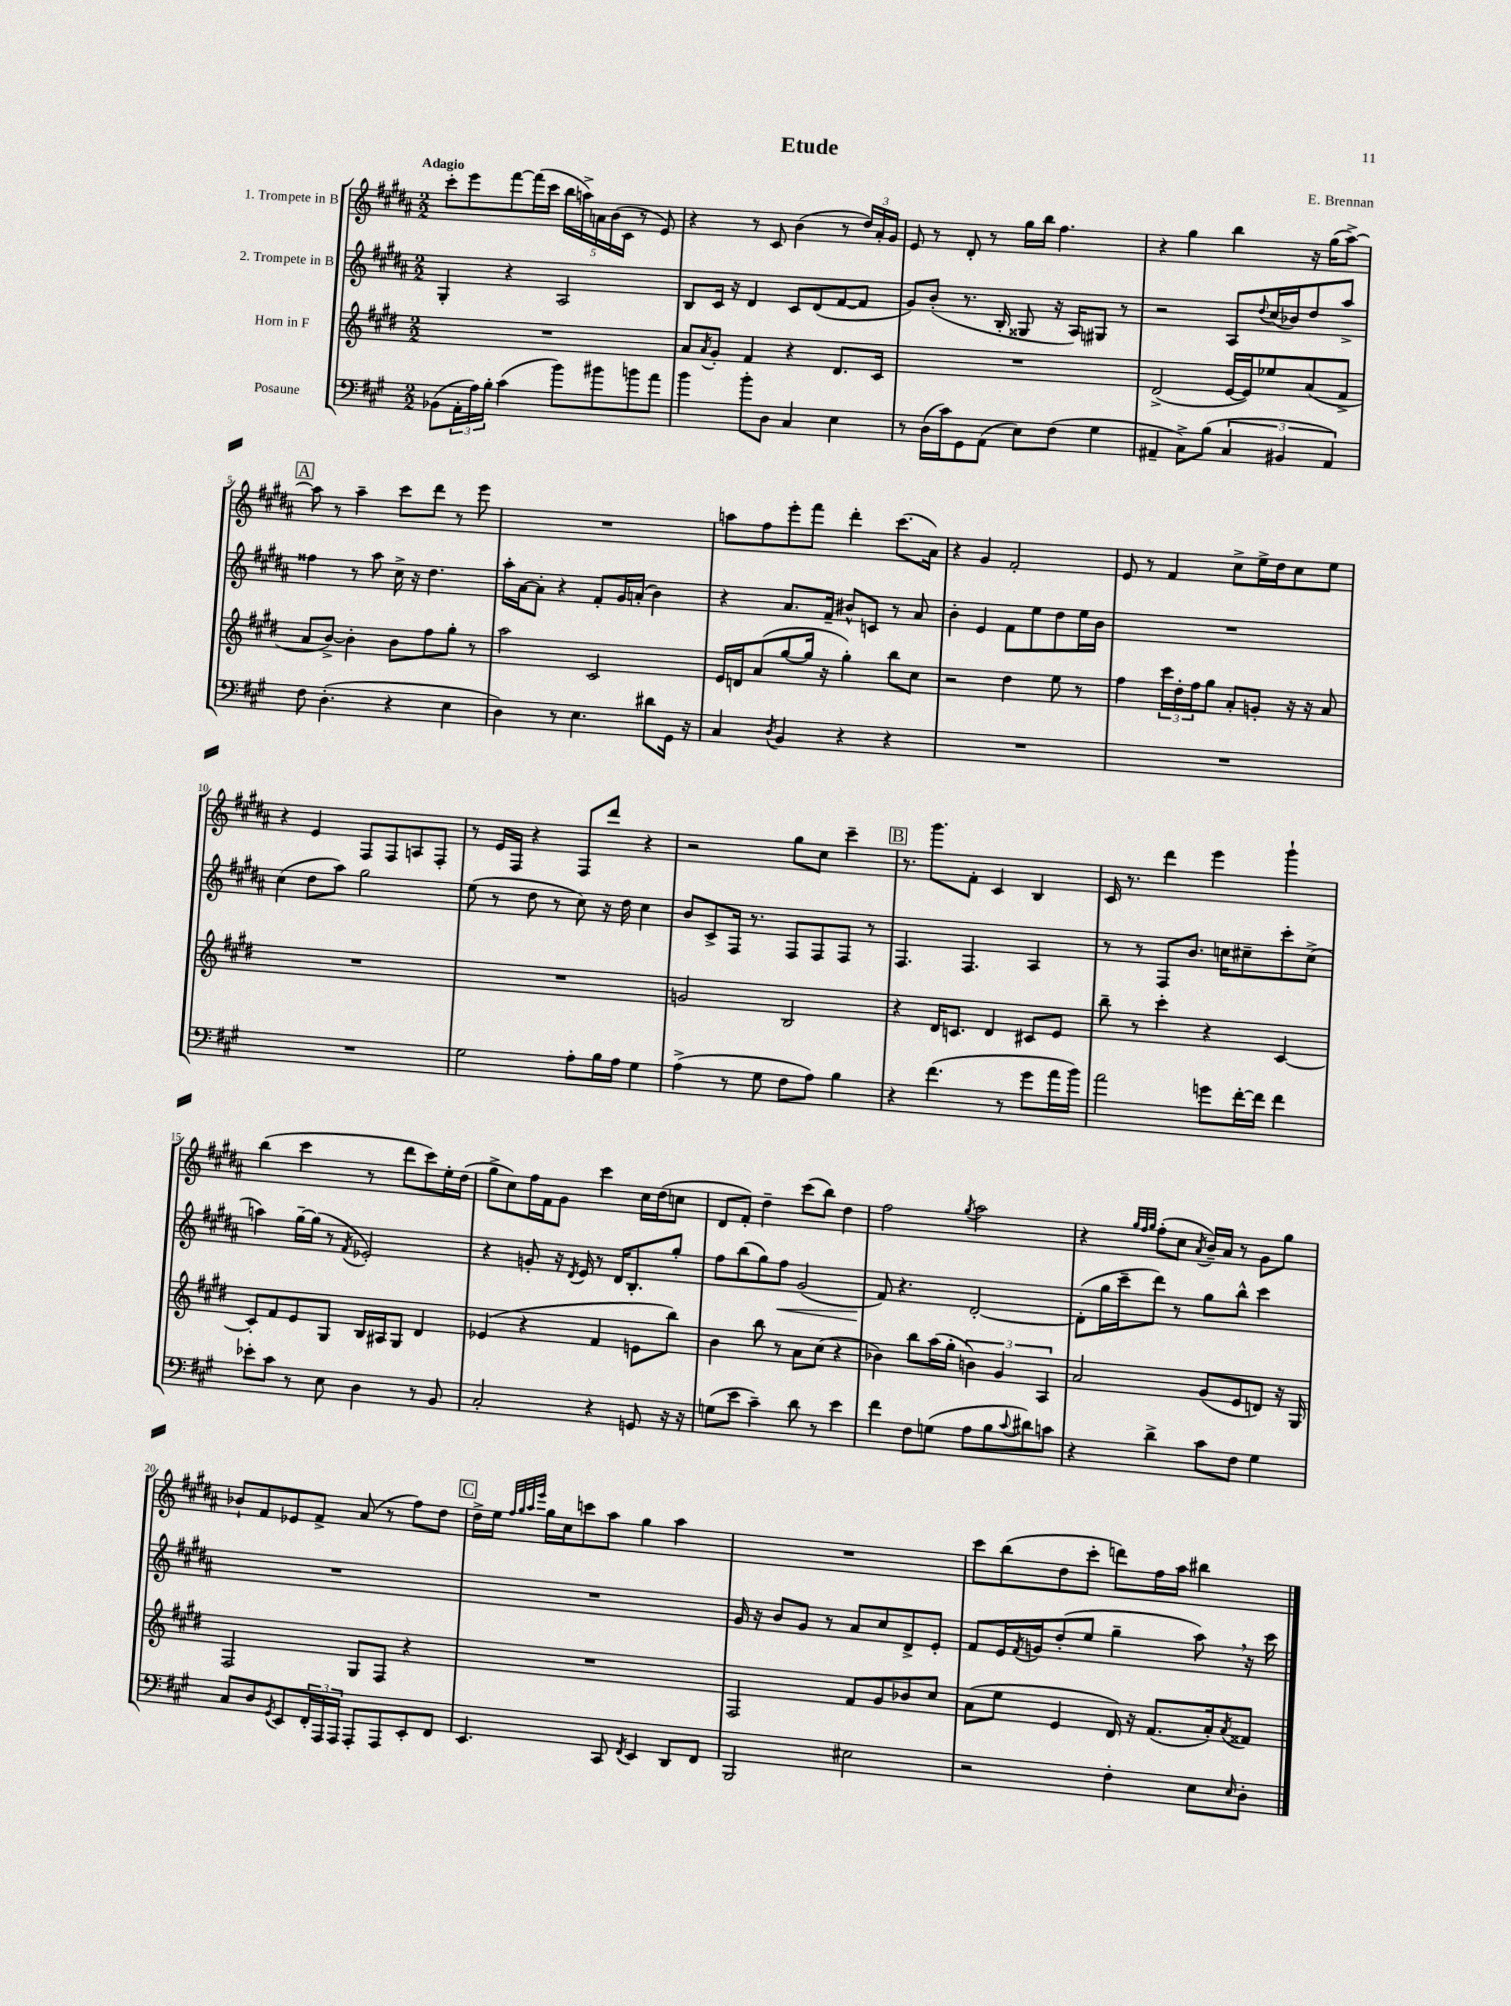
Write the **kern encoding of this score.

**kern	**kern	**kern	**kern
*staff4	*staff3	*staff2	*staff1
*clefF4	*clefG2	*clefG2	*clefG2
*k[f#c#g#]	*k[f#c#g#d#]	*k[f#c#g#d#a#]	*k[f#c#g#d#a#]
*M2/2	*M2/2	*M2/2	*M2/2
(8BB-	1r	4G#'	8ccc#'
24AA'	.	.	8eee
24A)	.	.	.
24B'	.	.	.
(4c#	.	4r	[8fff#
.	.	.	(16fff#]
.	.	.	16ccc#
8b)	.	2A#	20bb
.	.	.	20aa^)
.	.	.	20a
8b#	.	.	.
.	.	.	(20b
.	.	.	20c#
8b	.	.	8r
8a	.	.	8e)
=	=	=	=
4b	8a	8B	4r
.	8qa	.	.
.	8g#'	16c#	.
.	.	16r	.
8b'	4f#	4d#	8r
8D	.	.	8c#
4C#	4r	8c#	(4b
.	.	(8d#	.
4E	8.d#	[8f#	8r
.	.	8f#]	24dd#)
.	.	.	24a#'
.	16c#	.	.
.	.	.	24g#
=	=	=	=
8r	1r	8g#)	8e
(16D	.	(8b'	8r
16c#)	.	.	.
8GG#	.	8.r	8d#'
(8AA	.	.	8r
.	.	16B'	.
8E)	.	8G##	16gg#
.	.	.	16bb
(8F#	.	16r	4.ff#
.	.	16A#)	.
4G#	.	8G#	.
.	.	8r	.
=	=	=	=
4AA#~	(2d#^	2r	4r
8C#^)	.	.	4gg#
(8B	.	.	.
6C#	[16e	8A#	4bb
.	16e])	.	.
.	.	8qqdd#	.
.	8ee-	(16cc#	.
6BB#	.	.	.
.	.	16b-)	.
.	(8a	8dd#	16r
.	.	.	(16gg#
6AA#)	.	.	.
.	8f#^	8aa#^	[8aa#^)
=	=	=	=
8F#	8a	4ff##	8aa#]
(4.D'	[8b^)	.	8r
.	4b']	8r	4aa#~
.	.	8aa#	.
4r	8b	16cc#^	8ccc#
.	.	16r	.
.	8ff#	4.dd#	8ddd#
4E	8gg#'	.	8r
.	8r	.	8eee
=	=	=	=
4D)	2aa	16aa#'	1r
.	.	[16a#	.
.	.	8a#']	.
8r	.	4r	.
4.E	.	.	.
.	2c#	8f#'	.
.	.	16g#	.
.	.	(16a'	.
8d#	.	4b)	.
16GG#	.	.	.
16r	.	.	.
=	=	=	=
4C#	16e	4r	8aa
.	16d	.	.
.	(8a	.	8ff#
8qD	.	.	.
4BB	[8gg#	8.a#	8eee'
.	16gg#]	.	8fff#
.	16r	16f#~	.
4r	4gg#')	8b#^^	4ddd#'
.	.	8c	.
4r	8bb	8r	(8.ccc#
.	8cc#	8a#	.
.	.	.	16a#)
=	=	=	=
1r	2r	4b'	4r
.	.	4e	4g#
.	4dd#	8f#	2f#'
.	.	8ee	.
.	8ee	8dd#	.
.	8r	16ee	.
.	.	16b	.
=	=	=	=
1r	4ff#	1r	8e
.	.	.	8r
.	24ccc#	.	4f#
.	24dd#'	.	.
.	24ff#	.	.
.	8gg#	.	.
.	8a'	.	8cc#^
.	8g'	.	16ee^
.	.	.	16dd#
.	16r	.	8cc#
.	16r	.	.
.	8a	.	8ee
=	=	=	=
1r	1r	(4cc#	4r
.	.	8dd#	4e
.	.	8aa#)	.
.	.	2gg#	8F#
.	.	.	8F#
.	.	.	8A
.	.	.	8F#'
=	=	=	=
2G#	1r	(8ee	8r
.	.	8r	16e
.	.	.	16F#
.	.	8dd#	4r
.	.	8r	.
8A'	.	8cc#)	8F#
16B	.	16r	8ddd#
16A	.	16dd#	.
4G#	.	4cc#	4r
=	=	=	=
(4A^	2g	8b	2r
.	.	8c#^	.
8r	.	16F#	.
.	.	8.r	.
8G#	.	.	.
8F#	2B	8F#	8gg#
8A)	.	8F#	8cc#
4B	.	8F#	4ccc#~
.	.	8r	.
=	=	=	=
4r	4r	4.F#	8.r
.	.	.	8.ggg#
(4.f#	16d#	.	.
.	8.c	.	.
.	.	4.F#	8f#'
.	4d#	.	4c#
8r	.	.	.
8g#	8c#	4A#	4B
16a	8e	.	.
16b)	.	.	.
=	=	=	=
2a	8bb~	8r	16c#
.	.	.	8.r
.	8r	8r	.
.	4ccc#'	8F#	4ddd#
.	.	8.b	.
8g	4r	.	4eee
.	.	16cc	.
[16f#'	.	8cc#~	.
16f#]	.	.	.
4f#	[4c#	8ccc#'	4ggg#`
.	.	(8cc#^	.
=	=	=	=
8e-'	8c#']	4aa)	(4bb
8c#	8f#	.	.
8r	8e	[16gg#~	4ccc#
.	.	(16gg#]	.
8E	8G#	8r	.
.	.	8qf#	.
4D	16B	2e-')	8r
.	16A#	.	.
.	8G#	.	8ddd#
8r	4d#	.	8ccc#)
8BB	.	.	16ee'
.	.	.	(16dd#
=	=	=	=
2C#'	(4e-	4r	8gg#^
.	.	.	8cc#)
.	4r	8g'	16ff#
.	.	.	16f#
.	.	16r	8g#
.	.	8qd#	.
.	.	16e	.
4r	4f#	8r	4ccc#
.	.	16d#	.
.	.	8.B'	.
8GG	8e	.	16cc#
.	.	.	(16dd#
16r	8bb)	8gg#'	8cc
16r	.	.	.
=	=	=	=
(8G	4b	8ff#	8d#
8e	.	(8bb	8f#')
4c#~)	8bb	8gg#)	4dd#~
.	8r	8ff#	.
8d	8a	(2g#	(8ccc#
8r	(8cc#	.	8bb)
4e	4r	.	4dd#
=	=	=	=
4f#	4b-)	8f#)	2ff#
.	.	4.r	.
8F#	8bb	.	.
(8G	(16aa	.	.
.	16gg#'	.	.
.	.	.	8qgg#
8A	6b)	[2d#'	2aa#
8B	.	.	.
.	6g#	.	.
8qqc#	.	.	.
8d#)	.	.	.
.	6A	.	.
8c	.	.	.
=	=	=	=
4r	2a	(8d#']	4r
.	.	16gg#	.
.	.	16ccc#~	.
.	.	.	32qqgg#
.	.	.	32qqff#
.	.	.	32qqgg#
4d^	.	8ddd#)	(8ff#'
.	.	8r	8cc#
.	.	.	8qa#
8c#	(8g#	8gg#	16b~)
.	.	.	16a#
8F#	8e	8bb^^	8r
4G#	8d)	4ccc#	8g#
.	16r	.	8gg#
.	16G#	.	.
=	=	=	=
8C#	2F#	1r	8b-`
8D	.	.	8f#
8qGG#	.	.	.
8EE	.	.	8e-
24FF#'	.	.	8f#^
24AAA	.	.	.
24AAA	.	.	.
8AAA'	8G#	.	(8a#
8AAA	8F#	.	8r
8EE'	4r	.	8ff#)
8FF#	.	.	8dd#
=	=	=	=
4.EE	1r	1r	16dd#^
.	.	.	16ee
.	.	.	32qqff#
.	.	.	32qqgg#
.	.	.	32qqaa#
.	.	.	32qqeee
.	.	.	16gg#
.	.	.	16cc#
.	.	.	8ccc
8CC#	.	.	8aa#
8qFF#	.	.	.
4EE	.	.	4gg#
8DD	.	.	4aa#
8FF#	.	.	.
=	=	=	=
2BBB	2F#	16g#	1r
.	.	16r	.
.	.	8b	.
.	.	8g#	.
.	.	8r	.
2E#	8f#	8a#	.
.	8g#	8cc#	.
.	8b-	8d#^	.
.	8cc#	8e'	.
=	=	=	=
2r	(8a	8f#	8ccc#
.	8ee	16e	(8bb
.	.	8qf#	.
.	.	16g	.
.	4e	(8dd#'	8dd#
.	.	8ee	8ccc#'
4F#'	16d#)	4gg#~	8ddd)
.	16r	.	.
.	(8.f#	.	16ff#
.	.	.	16aa#
8E	.	8aa#)	4bb#
.	16a')	.	.
16qqE	8qa	.	.
8D'	8f##	16r	.
.	.	16ccc#	.
==	==	==	==
*-	*-	*-	*-
